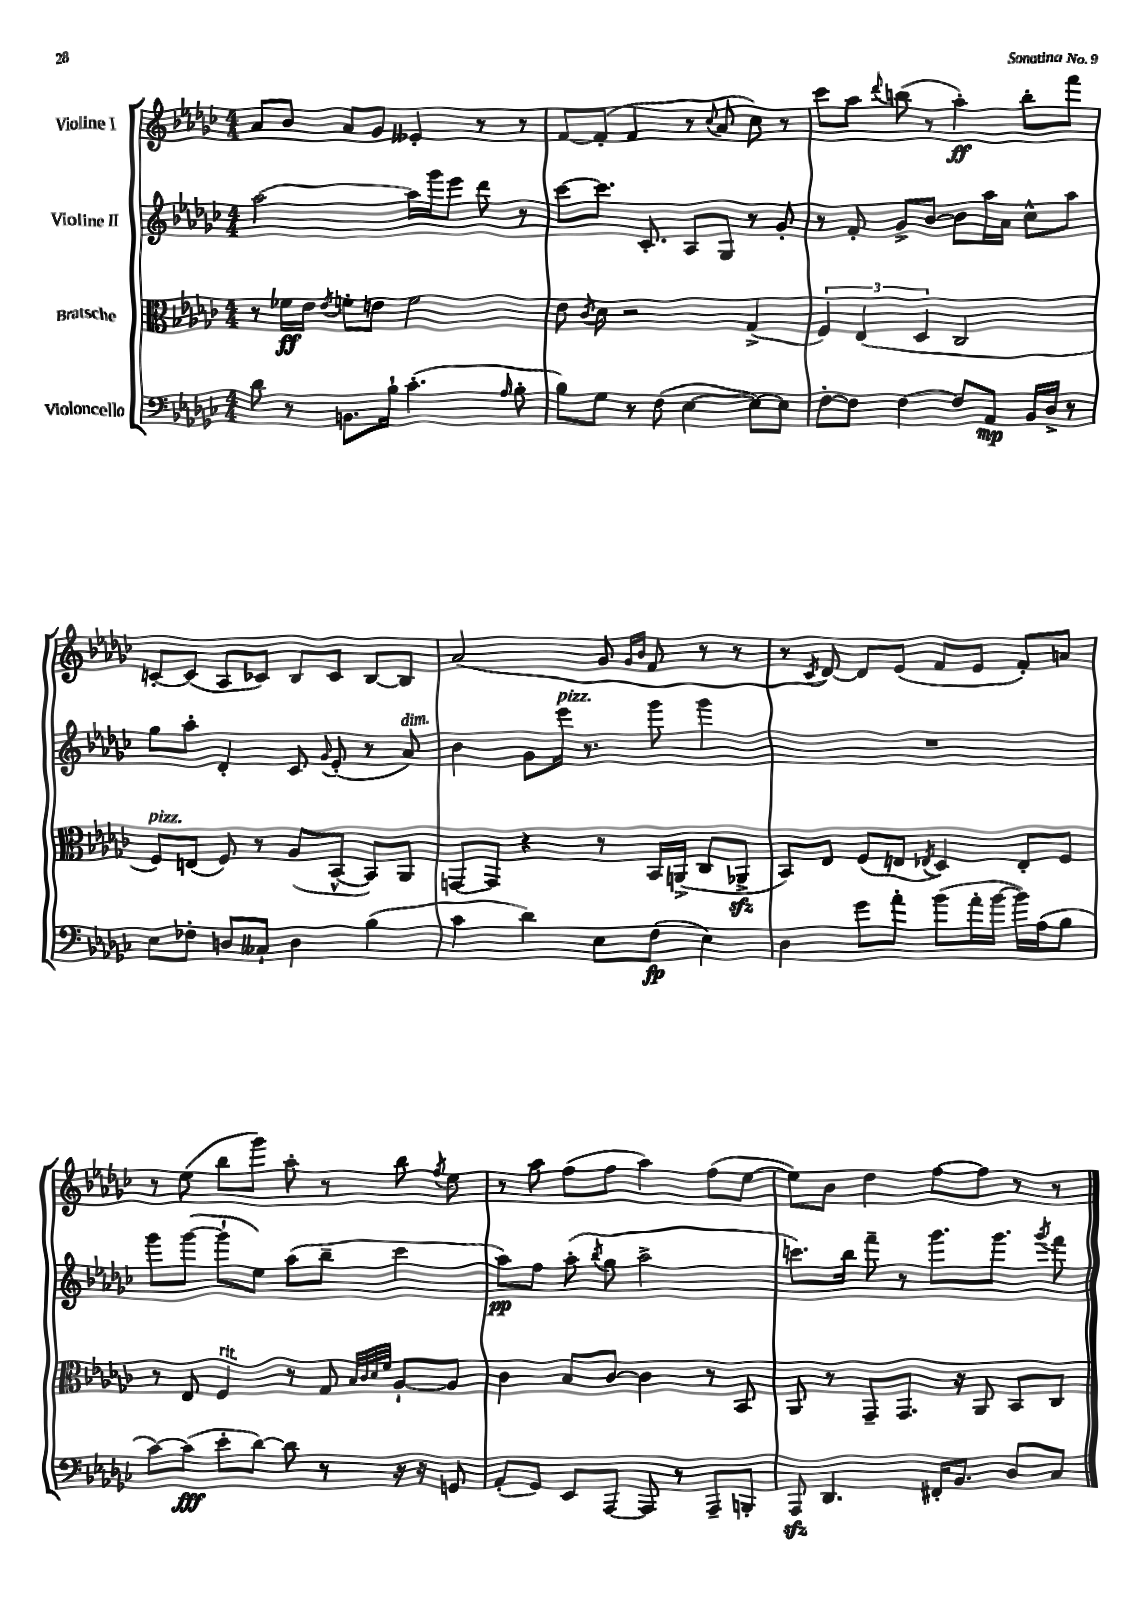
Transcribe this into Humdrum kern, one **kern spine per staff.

**kern	**dynam	**kern	**dynam	**kern	**dynam	**kern	**dynam
*part4	*part4	*part3	*part3	*part2	*part2	*part1	*part1
*staff4	*staff4	*staff3	*staff3	*staff2	*staff2	*staff1	*staff1
*I"Violoncello	*	*I"Bratsche	*	*I"Violine II	*	*I"Violine I	*
*clefF4	*	*clefC3	*	*clefG2	*	*clefG2	*
*k[b-e-a-d-g-c-]	*	*k[b-e-a-d-g-c-]	*	*k[b-e-a-d-g-c-]	*	*k[b-e-a-d-g-c-]	*
*M4/4	*	*M4/4	*	*M4/4	*	*M4/4	*
=93	=93	=93	=93	=93	=93	=93	=93
8d-\	.	8r	.	[2aa-\	.	8a-/L	.
8r	.	16f-X\LL	ff	.	.	8b-/J	.
.	.	16e-\JJ	.	.	.	.	.
.	.	8qe-/	.	.	.	.	.
8.BBn\L	.	8fn'\L	.	.	.	8a-/L	.
.	.	8en\J	.	.	.	8g-/J	.
16B-`\Jk	.	.	.	.	.	.	.
(4.c-'\	.	2f\	.	16aa-\LL]	.	4e--X'/	.
.	.	.	.	16ggg-\J	.	.	.
.	.	.	.	8eee-\J	.	.	.
.	.	.	.	8ddd-\	.	8r	.
16qqA-/	.	.	.	.	.	.	.
8B-'\	.	.	.	8r	.	8r	.
=94	=94	=94	=94	=94	=94	=94	=94
8B-\L)	.	8e-\	.	[8ccc-\L	.	[8f/L	.
.	.	8qc-/	.	.	.	.	.
8G-\J	.	8d-\	.	8.ccc-\J]	.	(8f'/J]	.
8r	.	2r	.	.	.	4f/	.
.	.	.	.	8.c-'/	.	.	.
(8F\	.	.	.	.	.	.	.
[4E-\	.	.	.	8A-/L	.	8r	.
.	.	.	.	.	.	8qqcc-/	.
.	.	.	.	8G-/J	.	8a-/	.
8E-\L_)	.	(4G-^/	.	8r	.	8cc-\)	.
8E-\J]	.	.	.	8g-'/	.	8r	.
=95	=95	=95	=95	=95	=95	=95	=95
[8F'\L	.	6F/)	.	8r	.	8ccc-\L	.
8F\J]	.	.	.	8f'/	.	8aa-\J	.
.	.	(6E-/	.	.	.	.	.
.	.	.	.	.	.	8qqddd-/	.
[4F\	.	.	.	8g-^/L	.	(8bbn\	.
.	.	6D-/	.	.	.	.	.
.	.	.	.	[8b-/J	.	8r	.
8F/L]	.	2C-/	.	8b-\L]	.	4aa-'\)	ff
8AA-/J	mp	.	.	16aa-\L	.	.	.
.	.	.	.	16a-\JJ	.	.	.
16BB-/LL	.	.	.	8cc-^^\L	.	8bb'\L	.
16D-^/JJ	.	.	.	.	.	.	.
8r	.	.	.	8aa-\J	.	8fff\J	.
!!LO:LB:g=z
=96	=96	=96	=96	=96	=96	=96	=96
!	!	!LO:TX:a:i:t=pizz.	!	!	!	!	!
8E-\L	.	8F/L)	.	8gg-\L	.	[8cn'/L	.
8F-X'\J	.	(8En/J	.	8aa-'\J	.	(8c/J]	.
8Dn/L	.	8F/)	.	4d-'/	.	8A-/L	.
8C--X`/J	.	8r	.	.	.	8c-X/J)	.
4D\	.	(8A-/L	.	8c-/	.	8B-/L	.
.	.	.	.	8qqg-/	.	.	.
.	.	[8BB-^^/J	.	(8e-'/	.	8c-/J	.
(4B-\	.	8BB-/L])	.	8r	.	[8B-/L	.
!	!	!	!	!LO:TX:a:i:t=dim.	!	!	!
.	.	8AA-/J	.	8a-/)	.	8B-/J]	.
=97	=97	=97	=97	=97	=97	=97	=97
4c-\	.	[8GGn/L	.	4b-\	.	(2a-/	.
.	.	8GG/J]	.	.	.	.	.
4d-\)	.	4r	.	8g-\L	.	.	.
!	!	!	!	!LO:TX:a:i:t=pizz.	!	!	!
.	.	.	.	16eee-\Jk	.	.	.
.	.	.	.	8.r	.	.	.
8E-\L	.	8r	.	.	.	8g-/	.
.	.	.	.	.	.	16qqg-/LL	.
.	.	.	.	.	.	16qqb-/JJ	.
(8F\J	fp	16BB-/LL	.	8ggg-\	.	8f/	.
.	.	(16AAn^/JJ	.	.	.	.	.
4E-\)	.	8C-/L	.	4ggg-\	.	8r	.
.	.	8AA-Xzz^/J	.	.	.	8r	.
=98	=98	=98	=98	=98	=98	=98	=98
4D-\	.	8BB-/L)	.	1r	.	8r	.
.	.	.	.	.	.	8qc-/	.
.	.	8E-/J	.	.	.	[8d-/)	.
8g-\L	.	(8F/L	.	.	.	8d-/L]	.
8a-'\J	.	8En/J	.	.	.	(8e-/J	.
.	.	8qE-X/	.	.	.	.	.
(8b-\L	.	4D-/)	.	.	.	8f/L	.
16a-'\L	.	.	.	.	.	8e-/J	.
[16b-\JJ	.	.	.	.	.	.	.
16b-\LL])	.	8E-'/L	.	.	.	8f'/L)	.
(16A-\J	.	.	.	.	.	.	.
8B-\J	.	8F/J	.	.	.	8an/J	.
!!LO:LB:g=z
=99	=99	=99	=99	=99	=99	=99	=99
[8c-\L)	.	8r	.	8ggg-\L	.	8r	.
(8c-\J]	fff	8E-/	.	([8ggg-\J	.	(8ee-\	.
!	!	!LO:TX:a:i:t=rit.	!	!	!	!	!
8e-'\L	.	4F/	.	8ggg-`\L]	.	8bb-\L	.
[8d-\J)	.	.	.	8ee-\J)	.	8ggg-\J)	.
8d-\]	.	8r	.	(8aa-\L	.	8aa-'\	.
8r	.	8G-/	.	8bb-~\J	.	8r	.
.	.	32qqB-/LLL	.	.	.	.	.
.	.	32qqc-/	.	.	.	.	.
.	.	32qqd-/	.	.	.	.	.
.	.	32qqf/JJJ	.	.	.	.	.
16r	.	[8A-`/L	.	4ccc-\	.	8bb-\	.
16r	.	.	.	.	.	.	.
.	.	.	.	.	.	8qff/	.
8GGn/	.	8A-/J]	.	.	.	8ee-\	.
=100	=100	=100	=100	=100	=100	=100	=100
(8AA-'/L	.	4c-\	.	8aa-\L)	pp	8r	.
8GG-/J)	.	.	.	8ff\J	.	8aa-\	.
8EE-/L	.	8B-/L	.	(8aa-'\	.	(8ff\L	.
.	.	.	.	8qbb-/	.	.	.
[8AAA-/J	.	[8c-/J	.	8gg-\	.	8ff\J	.
8AAA-/]	.	4c-\]	.	2aa-^\	.	4aa-\)	.
8r	.	.	.	.	.	.	.
8AAA-~/L	.	8r	.	.	.	(8ff\L	.
8BBBn'/J	.	8BB-/	.	.	.	[8ee-\J	.
=101	=101	=101	=101	=101	=101	=101	=101
8AAA-zz/	.	8AA-/	.	8.cccn\L)	.	8ee-\L])	.
4.DD-/	.	8r	.	.	.	8b-\J	.
.	.	.	.	16bb-\Jk	.	.	.
.	.	8GG-~/L	.	8fff~\	.	4dd-\	.
.	.	8.GG-/J	.	8r	.	.	.
16FF#X'/KL	.	.	.	8.ggg-\L	.	[8ff\L	.
8.BB-/J	.	16r	.	.	.	.	.
.	.	8AA-/	.	.	.	8ff\J]	.
.	.	.	.	8.ggg-\J	.	.	.
8D-/L	.	8BB-/L	.	.	.	8r	.
.	.	.	.	8qggg-/	.	.	.
8C-/J	.	8C-/J	.	8fff\	.	8r	.
==	==	==	==	==	==	==	==
*-	*-	*-	*-	*-	*-	*-	*-
